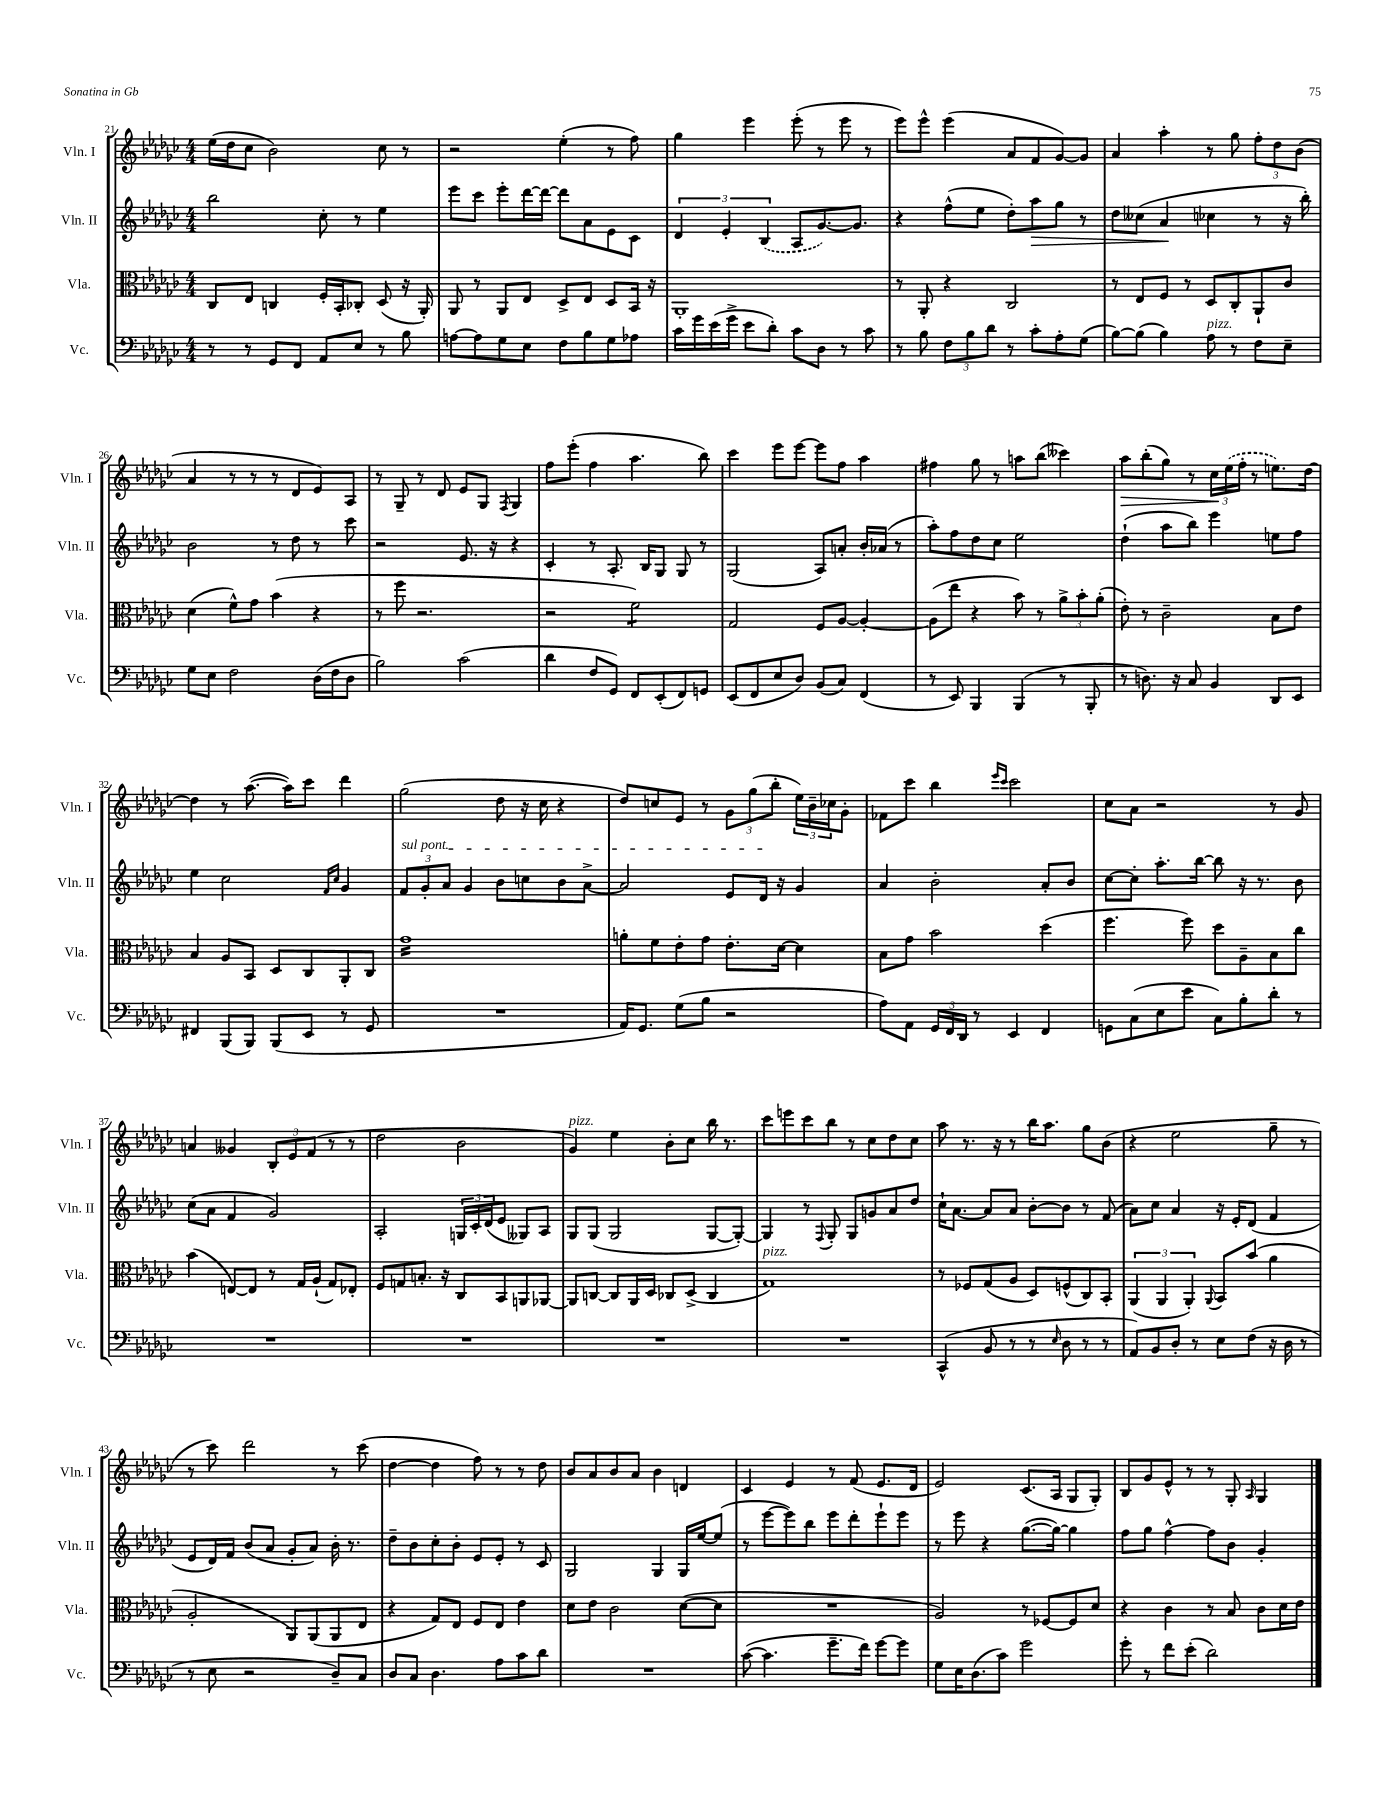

**kern	**kern	**kern	**kern
*staff4	*staff3	*staff2	*staff1
*clefF4	*clefC3	*clefG2	*clefG2
*k[b-e-a-d-g-c-]	*k[b-e-a-d-g-c-]	*k[b-e-a-d-g-c-]	*k[b-e-a-d-g-c-]
*M4/4	*M4/4	*M4/4	*M4/4
8r	8C-/L	2bb-\	(16ee-\LL
.	.	.	16dd-\J
8r	8E-/J	.	8cc-\J
8GG-/L	4C/	.	2b-\)
8FF/J	.	.	.
8AA-/L	16F'/LL	8cc-'\	.
.	16BB-'/J	.	.
8E-/J	8C-'/J	8r	.
8r	(8D-/	4ee-\	8cc-\
8B-\	16r	.	8r
.	16AA-'/)	.	.
=	=	=	=
[8A\L	8AA-/	8eee-\L	2r
8A\]	8r	8ccc-\J	.
8G-\	8AA-/L	8eee-'\L	.
8E-\J	8E-/J	[16ddd-\L	.
.	.	16ddd-\_JJ	.
8F\L	8D-^/L	8ddd-\]L	(4ee-'\
8B-\	8E-/J	8a-\	.
8G-\	8D-/L	8e-\	8r
8A-\J	16BB-/Jk	8c-\J	8ff\)
.	16r	.	.
=	=	=	=
16c-\LL	1AA-'	6d-/	4gg-\
16g-\	.	.	.
(16e-\	.	.	.
.	.	6e-'/	.
16g-^\JJ	.	.	.
8e-\L	.	.	4eee-\
.	.	(6B-/	.
8d-'\J)	.	.	.
8c-\L	.	8A-/L	(8eee-'\
8D-\J	.	[8.g-/)	8r
8r	.	.	8eee-\
.	.	8.g-/]J	.
8c-\	.	.	8r
=	=	=	=
8r	8r	4r	8eee-\L)
8B-\	8AA-'/	.	8eee-^^\J
12F\L	4r	(8ff^^\L	(4eee-\
12B-\	.	.	.
.	.	8ee-\J	.
12d-\J	.	.	.
8r	2C-/	8dd-'\L)	8a-/L
8c-'\L	.	8aa-\	8f/
8A-'\	.	8gg-\J	[8g-/)
(8G-\J	.	8r	8g-/]J
=	=	=	=
[8B-\L)	8r	8dd-\L	4a-/
(8B-\]J	8E-/L	(8cc--\J	.
4B-\)	8F/J	4a-/	4aa-'\
.	8r	.	.
8A-\	8D-/L	4cc-\	8r
8r	8C-'/	.	8gg-\
8F\L	8AA-`/	8r	12ff'\L
.	.	.	12dd-\
8E-~\J	8c-/J	16r	.
.	.	.	(12b-\J
.	.	16bb-'\)	.
=	=	=	=
8G-\L	(4d-\	2b-\	4a-/
8E-\J	.	.	.
2F\	8f^^\L)	.	8r
.	8g-\J	.	8r
.	(4b-\	8r	8r
.	.	8dd-\	8d-/L
(16D-\LL	4r	8r	8e-/)
16F\J	.	.	.
8D-\J	.	8ccc-\	8A-/J
=	=	=	=
2B-\)	8r	2r	8r
.	8ff\	.	8G-~/
.	2.r	.	8r
.	.	.	8d-/
(2c-\	.	8.e-/	8e-/L
.	.	.	8G-/J
.	.	16r	.
.	.	.	8qF/
.	.	4r	4G-/
=	=	=	=
4d-\	2r	4c-'/	8ff\L
.	.	.	(8eee-'\J
8F/L	.	8r	4ff\
8GG-/J)	.	8.A-'/	.
8FF/L	2f\)	.	4.aa-\
.	.	16B-/LK	.
(8EE-'/	.	8G-/J	.
8FF/)	.	8G-/	.
8GG/J	.	8r	8bb-\)
=	=	=	=
(8EE-/L	2G-/	(2G-/	4ccc-\
8FF/	.	.	.
8E-/	.	.	8eee-\L
8D-/J)	.	.	[8eee-\J
(8BB-/L	8F/L	8A-/L)	8eee-\]L
8C-/J)	[8A-/J	8a'/J	8ff\J
(4FF/	4A-'/_	16b-'/LL	4aa-\
.	.	(16a-/JJ	.
.	.	8r	.
=	=	=	=
8r	(8A-\]L	8aa-'\L)	4ff#\
8EE-/)	8ee-\J	8ff\	.
4BBB-/	4r	8dd-\	8gg-\
.	.	8cc-\J	8r
(4BBB-/	8b-\)	2ee-\	8aa\L
.	8r	.	(8bb-\J
8r	12a-^\L	.	4ccc--\)
.	12b-'\	.	.
8BBB-'/	.	.	.
.	(12a-'\J	.	.
=	=	=	=
8r	8e-'\)	(4dd-`\	8aa-\L
8.D\)	8r	.	(8bb-'\
.	2c-~\	8aa-\L	8gg-\J)
16r	.	.	.
8C-/	.	8bb-\J)	8r
4BB-/	.	4eee-\	24cc-\LL
.	.	.	(24ee-\
.	.	.	24ff'\JJ
.	.	.	8r
8DD-/L	8B-\L	8ee\L	8.ee\L)
8EE-/J	8e-\J	8ff\J	.
.	.	.	[16dd-\Jk
=	=	=	=
4FF#/	4B-/	4ee-\	4dd-\]
(8BBB-/L	8A-/L	2cc-\	8r
8BBB-/J)	8BB-/J	.	([8.aa-\
(8BBB-/L	8D-/L	.	.
.	.	.	16aa-\]LK)
8EE-/J	8C-/	.	8ccc-\J
.	.	16qqf/LL	.
.	.	16qqcc-/JJ	.
8r	8AA-'/	4g-/	4ddd-\
8GG-/	8C-/J	.	.
=	=	=	=
1r	1g-	12f/L	(2gg-\
.	.	12g-'/	.
.	.	12a-/J	.
.	.	4g-/	.
.	.	8b-\L	8dd-\
.	.	8cc\	16r
.	.	.	16cc-\
.	.	8b-\	4r
.	.	[8a-^\J	.
=	=	=	=
16AA-/LK)	8a'\L	2a-/]	8dd-/L)
8.GG-/J	.	.	.
.	8f\	.	8cc/
(8G-\L	8e-'\	.	8e-/J
8B-\J	8g-\J	.	8r
2r	8.e-'\L	8e-/L	12g-\L
.	.	.	(12gg-\
.	.	16d-/Jk	.
.	.	.	12bb-'\J
.	[16d-\Jk	16r	.
.	4d-\]	4g-/	24ee-\LL)
.	.	.	24b-~\
.	.	.	24cc-\J
.	.	.	8g-'\J
=	=	=	=
8A-\L)	8B-\L	4a-/	8f-\L
8AA-\J	8g-\J	.	8ccc-\J
24GG-/LL	2b-\	2b-'\	4bb-\
24FF/	.	.	.
24DD-/JJ	.	.	.
8r	.	.	.
.	.	.	16qqeee-/LL
.	.	.	16qqccc-/JJ
4EE-/	.	.	2ccc-\
4FF/	(4dd-\	8a-'/L	.
.	.	8b-/J	.
=	=	=	=
8GG\L	4.ff\	[8cc-\L	8cc-\L
(8C-\	.	8cc-'\]J	8a-\J
8E-\	.	8.aa-'\L	2r
8e-\J	8ff\)	.	.
.	.	[16bb-\Jk	.
8C-\L)	8dd-\L	8bb-\]	.
8B-'\	8A-~\	16r	.
.	.	8.r	.
8d-'\J	8B-\	.	8r
8r	8cc-\J	8b-\	8g-/
=	=	=	=
1r	(4b-\	(8cc-\L	4a/
.	.	8a-\J	.
.	[8E/L)	4f/	4g--/
.	8E/]J	.	.
.	8r	2g-/)	12B-'/L
.	.	.	12e-/
.	16G-/LL	.	.
.	.	.	(12f/J
.	(16A-`/JJ	.	.
.	8G-/L)	.	8r
.	8E-'/J	.	8r
=	=	=	=
1r	8F/L	2A-'/	2dd-\
.	8G/	.	.
.	8.B'/J	.	.
.	16r	.	.
.	8C-/L	24G/LL	2b-\
.	.	24c-'/	.
.	.	(24d-/J	.
.	8BB-/	8e-/J	.
.	8AA/	8G--/L)	.
.	[8AA-/J	8A-/J	.
=	=	=	=
1r	8AA-/]L	8G-/L	4g-/)
.	[8C/J	(8G-/J	.
.	8C/]L	2G-/	4ee-\
.	16AA-/L	.	.
.	16D-/JJ	.	.
.	8C-/L	.	8b-'\L
.	(8D-^/J	.	8cc-\J
.	4C-/	[8G-/L	16bb-\
.	.	.	8.r
.	.	8G-'/_J)	.
=	=	=	=
1r	1G-)	4G-/]	8ccc-\L
.	.	.	8eee\
.	.	8r	8ccc-\
.	.	8qqF/	.
.	.	8G-'/	8bb-\J
.	.	8G-/L	8r
.	.	8g/	8cc-\L
.	.	8a-/	8dd-\
.	.	8dd-/J	8cc-\J
=	=	=	=
(4CC-^^/	8r	16cc-`\LK	8aa-\
.	.	[8.a-\J	.
.	8F-/L	.	8.r
8BB-/	(8G-/	8a-/]L	.
.	.	.	16r
8r	8A-/J	8a-/J	8r
8r	8D-/L)	[8b-'\L	16bb-\LK
.	.	.	8.aa-\J
16qqE-/	.	.	.
8D-\	(8F^^/	8b-\]J	.
8r	8C-/)	8r	8gg-\L
8r	8BB-'/J	(8f/	(8b-\J
=	=	=	=
8AA-/L)	(6AA-/	8a-\L)	4r
8BB-/	.	8cc-\J	.
.	6AA-/	.	.
8D-'/J	.	4a-/	2ee-\
.	6AA-'/)	.	.
8r	.	.	.
.	8qqAA-/	.	.
8E-\L	8BB-/L	16r	.
.	.	16e-'/LK	.
(8F\J	(8b-/J	(8d-/J	.
16r	4a-\	4f/	8gg-~\
16D-\	.	.	.
8r	.	.	8r
=	=	=	=
8r	2A-'/	8e-/L	8r
8E-\	.	16d-/L)	8ccc-\)
.	.	16f/JJ	.
2r	.	(8b-/L	2ddd-\
.	.	8a-/J	.
.	8AA-/L)	8g-'/L	.
.	(8AA-/	8a-/J)	.
8D-~/L)	8AA-/	16b-'\	8r
.	.	8.r	.
8C-/J	8E-/J	.	(8ccc-\
=	=	=	=
8D-/L	4r	8dd-~\L	[4dd-\
8C-/J	.	8b-\	.
4.D-\	8G-/L)	8cc-'\	4dd-\]
.	8E-/J	8b-'\J	.
.	8F/L	8e-/L	8ff\)
8A-\L	8E-/J	8e-'/J	8r
8c-\	4e-\	8r	8r
8d-\J	.	8c-/	8dd-\
=	=	=	=
1r	8d-\L	2G-/	8b-/L
.	8e-\J	.	8a-/
.	2c-\	.	8b-/
.	.	.	8a-/J
.	.	4G-/	4b-\
.	([8d-\L	16G-/LL	4d/
.	.	[16ee-/J	.
.	8d-\]J	(8ee-/]J	.
=	=	=	=
([8c-\	1r	8r	4c-/
4.c-\]	.	[8eee-\L	.
.	.	8eee-\])	4e-/
.	.	8bb-\J	.
8.g-~\L	.	8eee-\L	8r
.	.	8ddd-'\	(8f/
16f\Jk)	.	.	.
[8g-\L	.	8eee-`\	8.e-/L
8g-\]J	.	8eee-\J	.
.	.	.	16d-/Jk
=	=	=	=
8G-\L	2A-/)	8r	2e-/)
16E-\K	.	8eee-\	.
(8.D-\	.	.	.
.	.	4r	.
8c-\J)	.	.	.
2g-\	8r	([8.gg-\L	(8.c-/L
.	[8F-/L	.	.
.	.	16gg-\_Jk)	16A-/Jk
.	8F-/]	4gg-\]	8G-/L
.	8d-/J	.	8G-'/J)
=	=	=	=
8g-'\	4r	8ff\L	8B-/L
8r	.	8gg-\J	8g-/
8f\L	4c-\	[4ff^^\	8e-^^/J
(8e-'\J	.	.	8r
2d-\)	8r	8ff\]L	8r
.	8B-/	8b-\J	8G-'/
.	.	.	16qqA-/
.	8c-\L	4g-'/	4G-/
.	16d-\L	.	.
.	16e-\JJ	.	.
==	==	==	==
*-	*-	*-	*-
